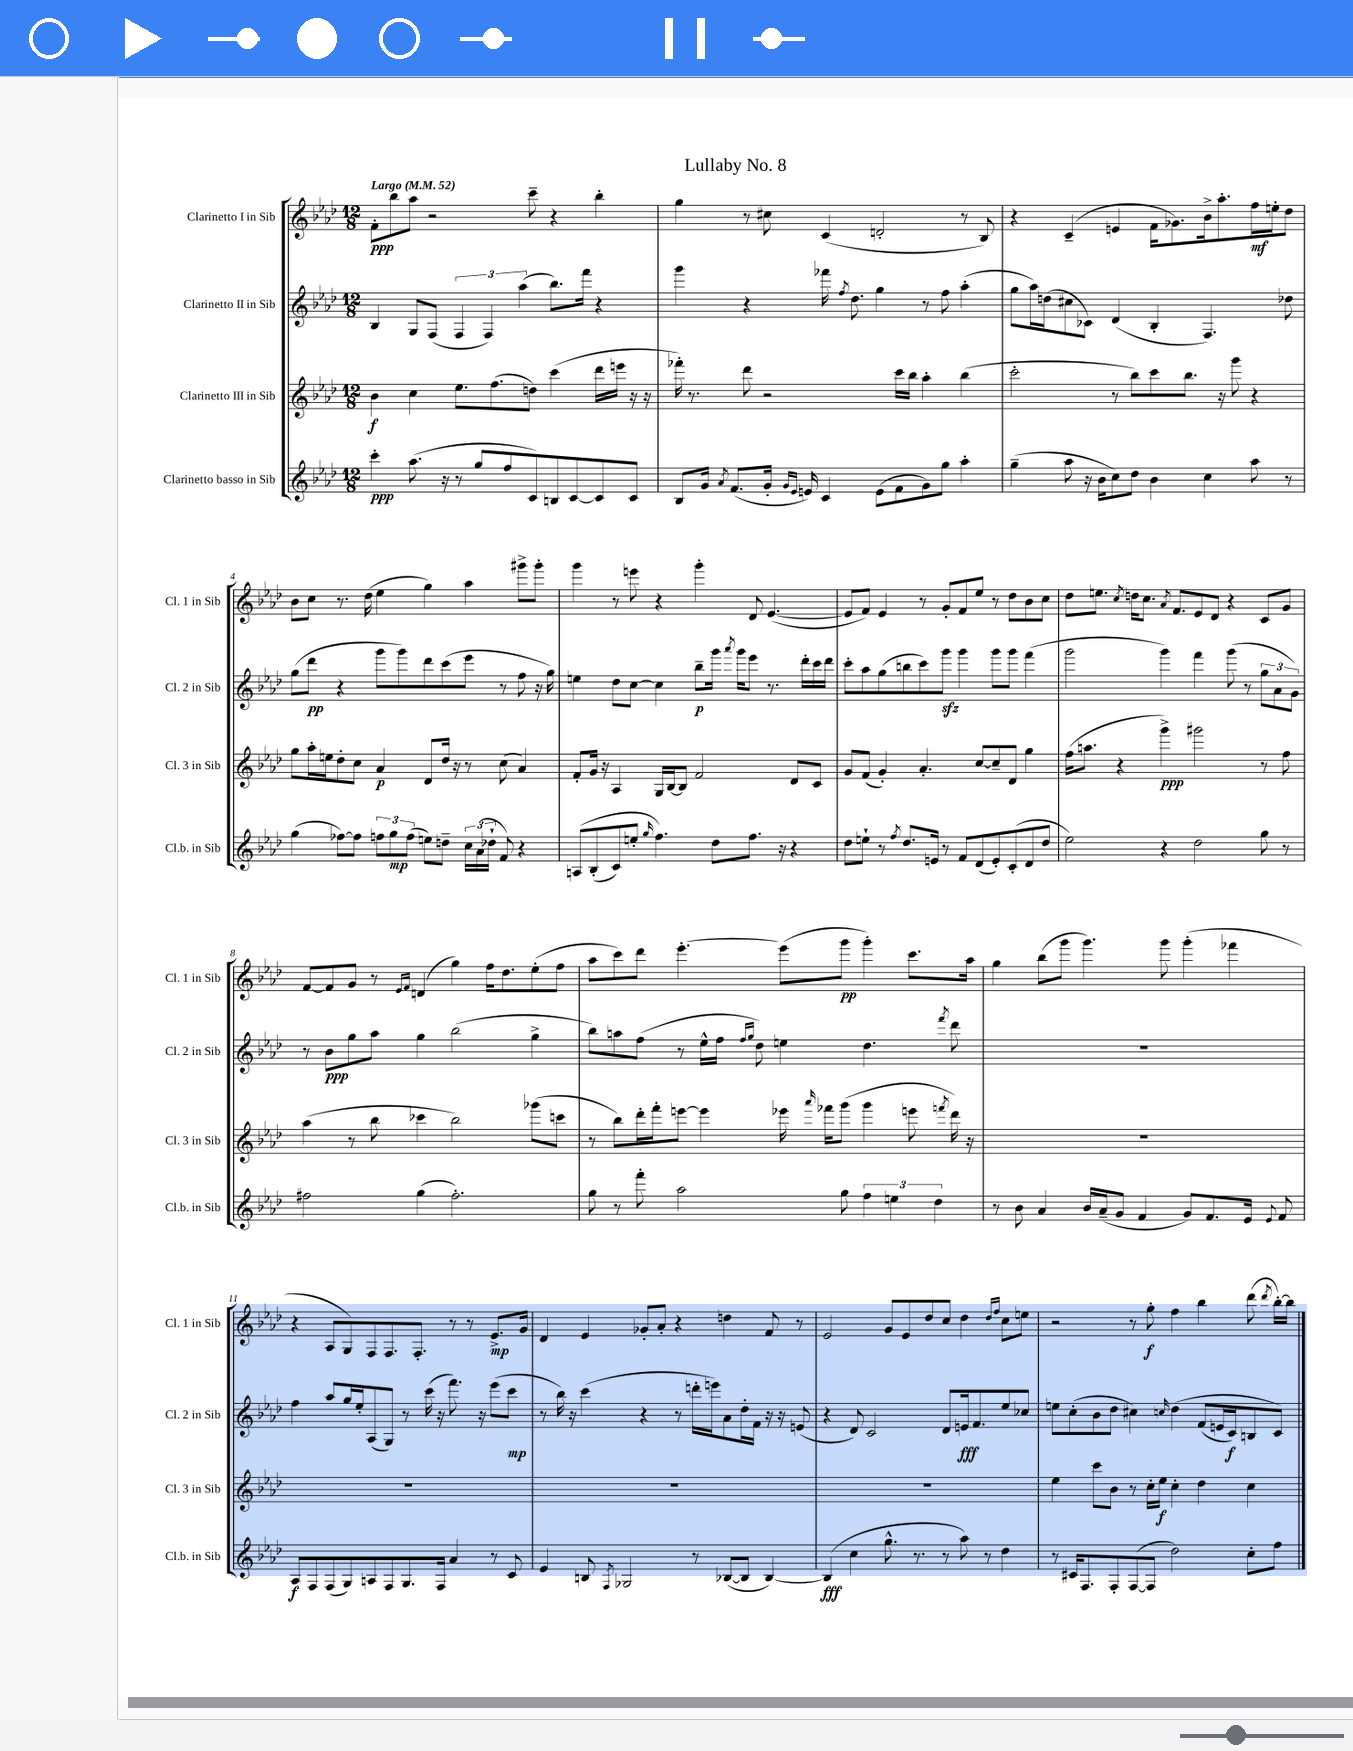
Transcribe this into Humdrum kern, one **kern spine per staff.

**kern	**kern	**kern	**kern
*staff4	*staff3	*staff2	*staff1
*clefG2	*clefG2	*clefG2	*clefG2
*k[b-e-a-d-]	*k[b-e-a-d-]	*k[b-e-a-d-]	*k[b-e-a-d-]
*M12/8	*M12/8	*M12/8	*M12/8
*MM52	*MM52	*MM52	*MM52
4ccc'	4b-	4B-	8f'
.	.	.	8bb-
(8.aa-	4cc	8G	8aa-
.	.	(8F	2r
16r	.	.	.
8r	8.ee-	6F	.
8gg	.	.	.
.	.	6F)	.
.	(8.ff	.	.
8ff	.	.	.
.	.	(6aa-	.
8c)	8dd)	.	8ccc~
8B	(4ccc	8.bb-)	4r
[8c	.	.	.
.	.	16fff	.
8c]	16ddd-	4r	4bb-'
.	16eee	.	.
8c	16r	.	.
.	16r	.	.
=	=	=	=
8B-	16fff-')	4ggg	4gg
.	8.r	.	.
16g	.	.	.
8qa-	.	.	.
(8.f	.	.	.
.	8ddd-	4r	8r
16g'	2r	.	8cc#
16qqg	.	.	.
16qqe-	.	.	.
16e)	.	.	.
4c	.	16fff-	(4c
.	.	8qff	.
.	.	8.dd-	.
(8e	.	4gg	2d'
8f	16ccc	.	.
.	16bb-	.	.
8g)	4aa-'	8r	.
8gg	.	8ff	.
4aa-'	(4bb-	(4aa-'	8r
.	.	.	8B-)
=	=	=	=
(4gg~	2ccc'	8gg	4r
.	.	16aa-)	.
.	.	(16dd	.
8aa-	.	8cc#	(4c~
16r	.	8c-)	.
16b-	.	.	.
8cc)	8r	(4d-	4e
8dd-	8bb-)	.	.
4b-	8ccc	4B-'	16f
.	.	.	8.g-)
.	8.bb-	.	.
4cc	.	4.F)	16b-^
.	16r	.	8.aa-'
.	8ggg	.	.
8aa-	4r	.	16ff
.	.	.	16ee'
8r	.	8dd-	8dd-
=	=	=	=
(4gg	8gg	(8gg	8b-
.	16aa-'	8ddd-	8cc
.	16ee	.	.
[8ff-)	8dd-'	4r	8.r
8ff-]	8cc	.	.
.	.	.	(16dd-
12ff	4a-	8ggg	4ee-
12gg	.	.	.
.	.	8ggg)	.
(12ff	.	.	.
8ee)	8d-	8ddd-	4gg)
8dd~	16dd-	(8ccc	.
.	16r	.	.
24cc	8r	8eee-	4aa-
(24a-	.	.	.
24dd-`	.	.	.
8f)	(8cc	8r	.
4r	4a-)	8ff	8ggg#^
.	.	16r	8ggg#'
.	.	16gg)	.
=	=	=	=
&(8A	8f'	4ee	4ggg
(8B-'	16g	.	.
.	16r	.	.
8c)	4A-	8dd-	8r
8ee'	.	[8cc	8eee
16qqgg	.	.	.
4.ff&)	16G	4cc]	4r
.	[16B-	.	.
.	8B-]	.	.
.	2f	8bb-~	4ggg'
8dd-	.	16ggg	.
.	.	8qaaa-	.
.	.	16ggg	.
8.ff	.	8eee-	8d-
.	.	8.r	([4.e-
16r	.	.	.
4r	8d-	.	.
.	.	16ddd-'	.
.	8c	16ccc	.
.	.	16ddd-	.
=	=	=	=
8dd-	8g	8ccc'	8e-]
8ee`	(8f	8aa-	8f)
8r	4g')	(8gg	4e-
8qff	.	.	.
8.dd-	.	8bb	.
.	4.a-'	8ccc)	8r
16e	.	.	.
8r	.	8ggg	8g'
8f	.	4ggg	8f
(8d-	[8cc	.	8ee-
8e')	8cc~]	8ggg	8r
(8c'	8d-	8ggg	8dd-
8d-	4gg	(4fff	8b-
8dd-	.	.	8cc
=	=	=	=
2ee-)	(16ff	2ggg	8dd-
.	8.aa	.	.
.	.	.	8.ee
.	4r	.	.
.	.	.	8qcc
.	.	.	16dd
.	.	.	8.cc
4r	4ggg^)	4ggg)	.
.	.	.	8qa-
.	.	.	8.f
2dd-	2ggg#	4fff	8e-
.	.	.	8d-
.	.	(8ggg	4r
.	.	8r	.
8gg	8r	12gg	8c
.	.	12a-	.
8r	8ff	.	8g
.	.	12g)	.
=	=	=	=
2ff#	(4aa-	8r	[8f
.	.	8b-	8f]
.	8r	8gg	8g
.	8bb-	8aa-	8r
.	.	.	16qqe-
.	.	.	16qqf
(4gg	4ccc-	4gg	(4d
2.ff#')	2bb-)	(2bb-	4gg)
.	.	.	16ff
.	.	.	8.dd-
.	(8ggg-	4gg^	(8ee-'
.	8ccc	.	8ff
=	=	=	=
8gg	8r	8bb-)	8aa-
8r	8bb-)	8aa	8ccc)
8fff'	16ddd-'	(8ff	8ddd-
.	16fff'	.	.
2aa-	[8eee	8r	[4.eee-'
.	4eee]	16ee-^^	.
.	.	16ff	.
.	.	16qqff	.
.	.	16qqgg	.
.	.	8dd-)	.
.	16eee-	4ee	(8eee-]
.	16qqaaa-	.	.
.	16fff-	.	.
8gg	(8ggg	.	8ggg
6ff	4ggg	4.dd-	4ggg')
6ee	.	.	.
.	8eee	.	8.ccc
6dd-	.	.	.
.	8qfff	8qfff	.
.	16ddd-)	8ddd-	.
.	16r	.	16aa-
=	=	=	=
8r	1.r	1.r	4gg
8b-	.	.	.
4a-	.	.	(8bb-
.	.	.	8ggg
16b-	.	.	4.ggg)
(16a-~	.	.	.
8g	.	.	.
4f	.	.	.
.	.	.	8ggg
8g)	.	.	(4ggg'
8.f	.	.	.
.	.	.	4fff-
16e-	.	.	.
8qqe-	.	.	.
8f	.	.	.
=	=	=	=
8A-	1.r	4ff	4r
8F	.	.	.
(8F	.	8aa-	8A-
8G)	.	16gg	8G)
.	.	16ee-'	.
8A	.	(8A-	8F
8F	.	8G)	8.F
8.G	.	8r	.
.	.	.	8.F'
.	.	(16ccc	.
16F	.	16r	.
4a-	.	8.fff)	8r
.	.	.	8r
.	.	16r	.
8r	.	(8eee-	8.e-^
8c	.	8ccc	.
.	.	.	16g
=	=	=	=
4e-	1.r	8r	4d-
.	.	16bb-)	.
.	.	16r	.
8B	.	(4ccc	4e-
8qF	.	.	.
2G-	.	.	.
.	.	4r	8g-'
.	.	.	8a-'
.	.	8r	4r
8r	.	16ddd'	.
.	.	16eee)	.
([8B-	.	8a-	4dd
8B-]	.	16dd-'	.
.	.	16f	.
[4B-)	.	16r	8f
.	.	16r	.
.	.	(8e	8r
=	=	=	=
(4B-]	1.r	4r	2e-
4cc	.	8d-)	.
.	.	2c	.
8.gg^^	.	.	8g
.	.	.	8e-
8.r	.	.	.
.	.	.	8dd-
8r	.	8d-	8cc
8aa-)	.	16e	4dd-
.	.	8.f	.
8r	.	.	.
.	.	.	16qqdd-
.	.	.	16qqff
4dd-	.	8ee-	8cc
.	.	8cc-	8ee
=	=	=	=
8r	4ee-	8ee	2r
16c#	.	(8cc'	.
8.F	.	.	.
.	8ccc	8b-	.
8F'	8b-	8dd-	.
([8F	8r	4cc#)	8r
8F]	16cc'	.	8gg'
.	16ee-	.	.
.	.	16qqcc	.
2dd-)	4cc'	&(4dd-	4ff
.	4dd-	(8f	4bb-
.	.	16e	.
.	.	16c)	.
8cc'	4cc	8B	(8ddd-
.	.	.	8qddd-
8ff	.	8c&)	[16bb-')
.	.	.	16bb-]
==	==	==	==
*-	*-	*-	*-
